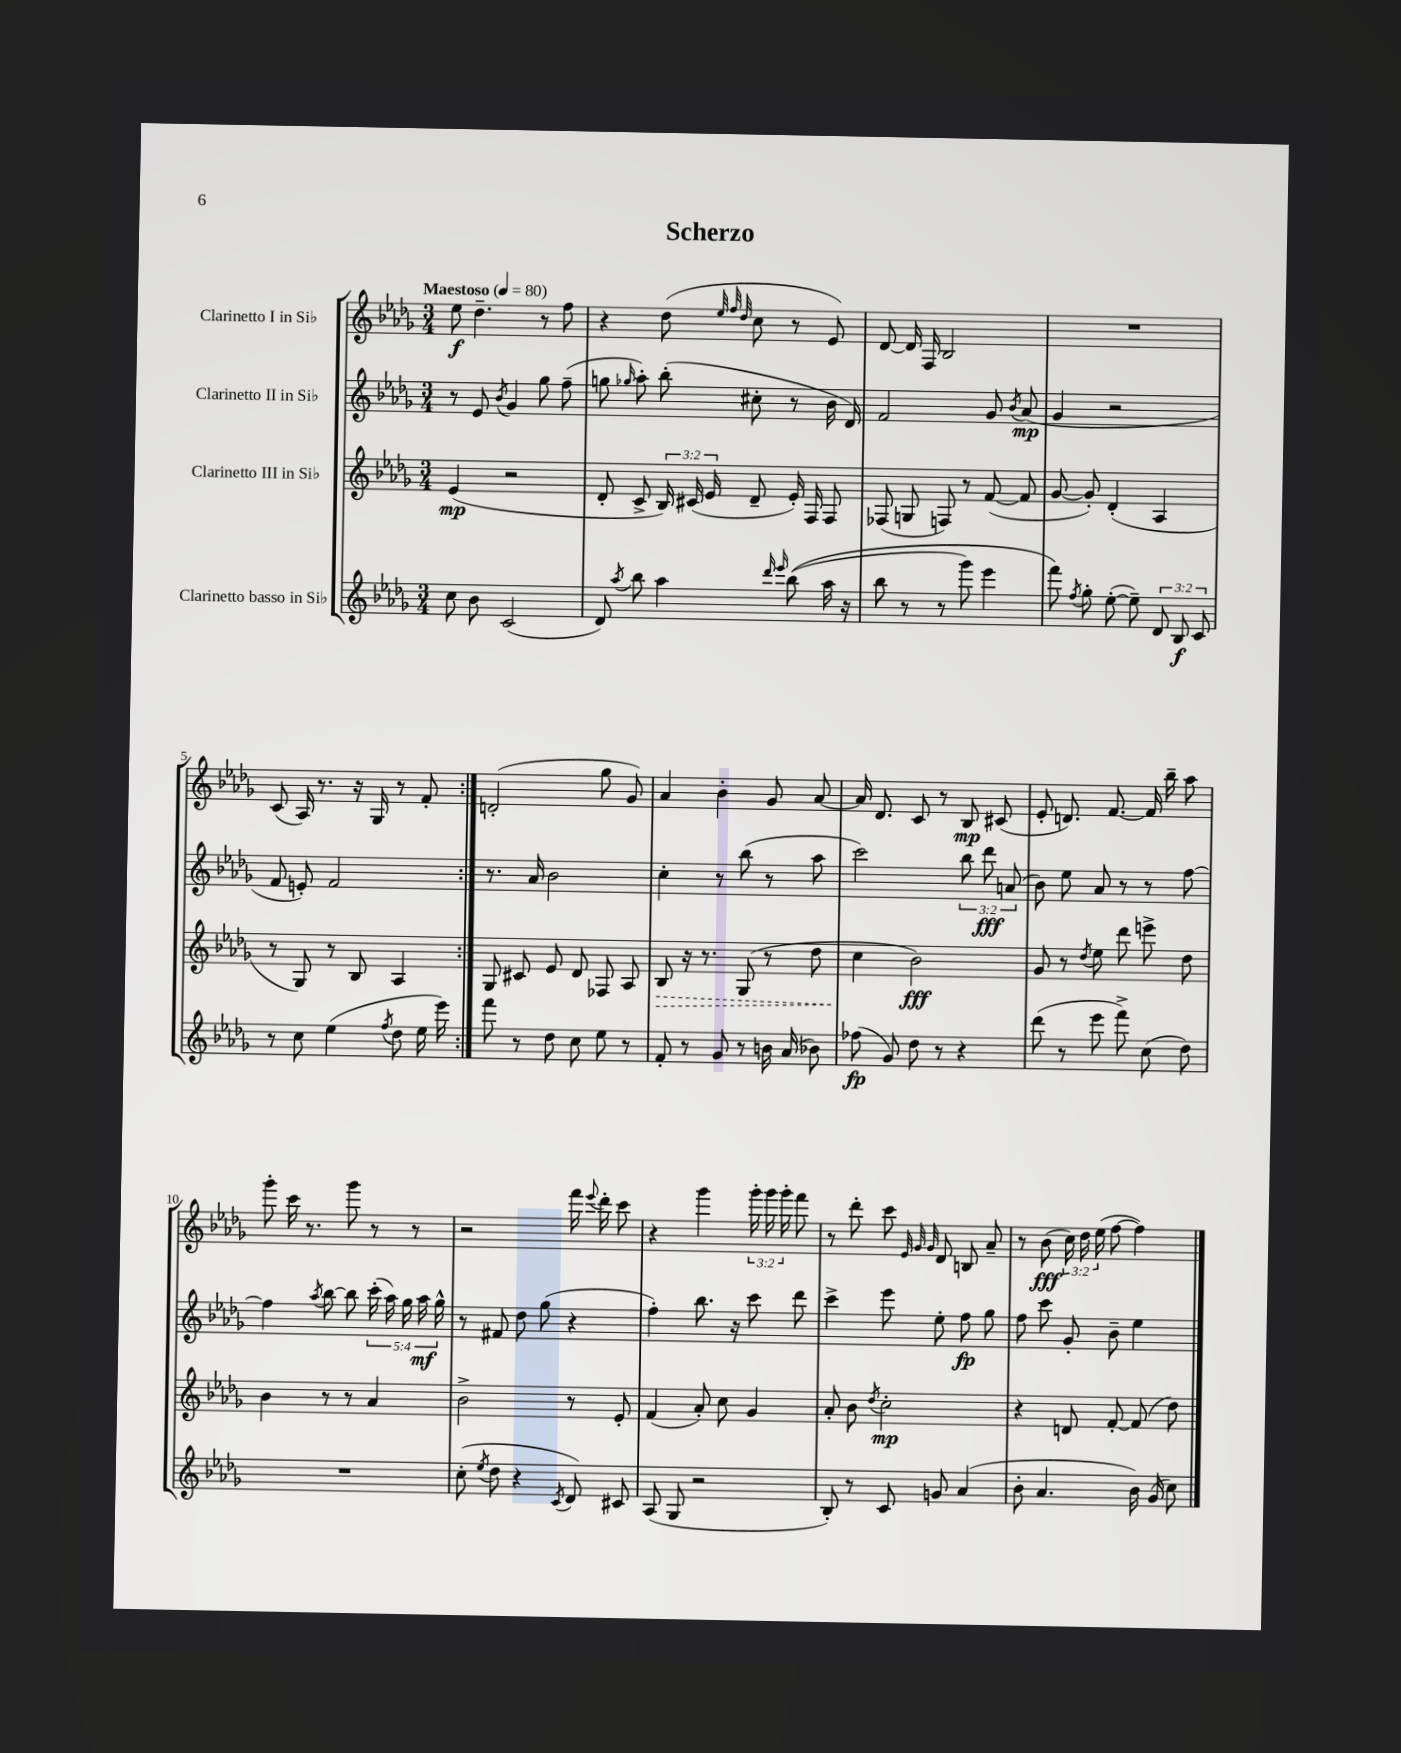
\header { title = "Scherzo" }
<<
\new StaffGroup <<
\new Staff = "s0" \with { instrumentName = "Clarinetto I in Sib" } {
    \clef treble \key des \major \numericTimeSignature \time 3/4 \override Staff.TupletNumber.text = #tuplet-number::calc-fraction-text \tempo "Maestoso" 4 = 80
    \autoBeamOff \repeat volta 2 { ees''8\f des''4.-- r8 f''8 |
    r4 des''8( \grace { ees''32 f''32 des''32 } c''8 r8 ees'8) |
    des'8~ des'16 f16 bes2 |
    R2. |
    c'8( aes16) r8. r16 ges16 r8 f'8-. | }
    d'2-.( ges''8 ges'8) |
    aes'4 bes'4-. ges'8 aes'8~ |
    aes'16 des'8. c'8 r8 bes8\mp cis'8( |
    ees'8-. d'8.) f'8.~ f'16 bes''16-- aes''8 |
    ges'''8-. c'''16 r8. ges'''8 r8 r8 |
    r2 f'''16 \appoggiatura { ees'''8 } des'''16-. c'''8 |
    r4 ges'''4 \tuplet 3/2 { ges'''16-. ges'''16 ges'''16-. } f'''8 |
    r8 des'''8-. c'''8 \grace { ees'32 ges'32 ges'32 } des'8 b8 aes'8-- |
    r8 bes'8\fff( \tuplet 3/2 { c''16) des''16 ees''16( } f''8~ f''4) \bar "|." |
}
\new Staff = "s1" \with { instrumentName = "Clarinetto II in Sib" } {
    \clef treble \key des \major \numericTimeSignature \time 3/4 \override Staff.TupletNumber.text = #tuplet-number::calc-fraction-text
    \autoBeamOff \repeat volta 2 { r8 ees'8 \acciaccatura { bes'8 } ges'4 ges''8 f''8--( |
    g''8 \grace { ges''16 } aes''8-.) bes''8-.( cis''8-. r8 bes'16 des'16) |
    f'2 ges'8 \acciaccatura { bes'8 } aes'8\mp( |
    ges'4 r2 |
    f'8 e'8-.) f'2 | }
    r8. aes'16 bes'2 |
    c''4-. r8 bes''8( r8 aes''8 |
    c'''2) \tuplet 3/2 { bes''8 des'''8\fff a'8( } |
    bes'8) ees''8 aes'8 r8 r8 f''8~ |
    f''4 \acciaccatura { aes''8 } bes''8~ bes''8 \tuplet 5/4 { c'''16-.( aes''16) ges''16 aes''16\mf ges''16-^ } |
    r8 fis'8 des''8 ges''8( r4 |
    f''4-.) bes''8. r16 c'''8 des'''8 |
    c'''4-> ees'''8 ees''8-. f''8\fp ges''8 |
    f''8 c'''8 ges'8-. bes'8-- ees''4 \bar "|." |
}
\new Staff = "s2" \with { instrumentName = "Clarinetto III in Sib" } {
    \clef treble \key des \major \numericTimeSignature \time 3/4 \override Staff.TupletNumber.text = #tuplet-number::calc-fraction-text
    \autoBeamOff \repeat volta 2 { ees'4\mp( r2 |
    des'8-. c'8-> \tuplet 3/2 { bes16) cis'16( ees'16 } des'8-- ees'16-.) f16 f8 |
    fes8( g8 f8) r8 f'8~( f'8 |
    ges'8~ ges'8-.) des'4-.( aes4 |
    r8 ges8) r8 bes8 aes4 | }
    ges8 cis'8 ees'8 des'8 fes8 aes8 |
    \once \override Hairpin.style = #'dashed-line bes8\> r16 r8. ges8( r8 des''8 |
    c''4\! bes'2\fff) |
    ges'8 r8 \acciaccatura { des''8 } ees''8 des'''8 e'''8-> des''8 |
    bes'4 r8 r8 aes'4 |
    bes'2-> r8 ees'8-. |
    f'4( aes'8-.) c''8 ges'4 |
    aes'8-. bes'8 \acciaccatura { des''8 } c''2-.\mp |
    r4 d'8 f'8~-. f'8( des''8) \bar "|." |
}
\new Staff = "s3" \with { instrumentName = "Clarinetto basso in Sib" } {
    \clef treble \key des \major \numericTimeSignature \time 3/4 \override Staff.TupletNumber.text = #tuplet-number::calc-fraction-text
    \autoBeamOff \repeat volta 2 { c''8 bes'8 c'2( |
    des'8) \acciaccatura { aes''8 } bes''8 aes''4 \grace { des'''16 ees'''16 } bes''8(\( aes''16 r16 |
    bes''8 r8 r8 ges'''8) ees'''4 |
    f'''8\) \acciaccatura { f''8 } ges''8-. ees''8~-.( ees''8--) \tuplet 3/2 { des'8 bes8\f c'8 } |
    r8 c''8 ees''4( \acciaccatura { f''8 } des''8 ees''16 ees'''16) | }
    f'''8 r8 des''8 c''8 ees''8 r8 |
    f'8-. r8 ges'8 r8 b'16 aes'16( bes'8) |
    fes''8\fp( ges'8) des''8 r8 r4 |
    des'''8( r8 ees'''8 f'''8->) c''8( des''8) |
    R2. |
    c''8-.( \acciaccatura { ees''8 } des''8 r4 \acciaccatura { c'8 } des'8) cis'8 |
    aes8( ges8 r2 |
    bes8-.) r8 c'8 g'8 aes'4( |
    bes'8-. aes'4. bes'16) ges'16( c''8) \bar "|." |
}
>>
>>
